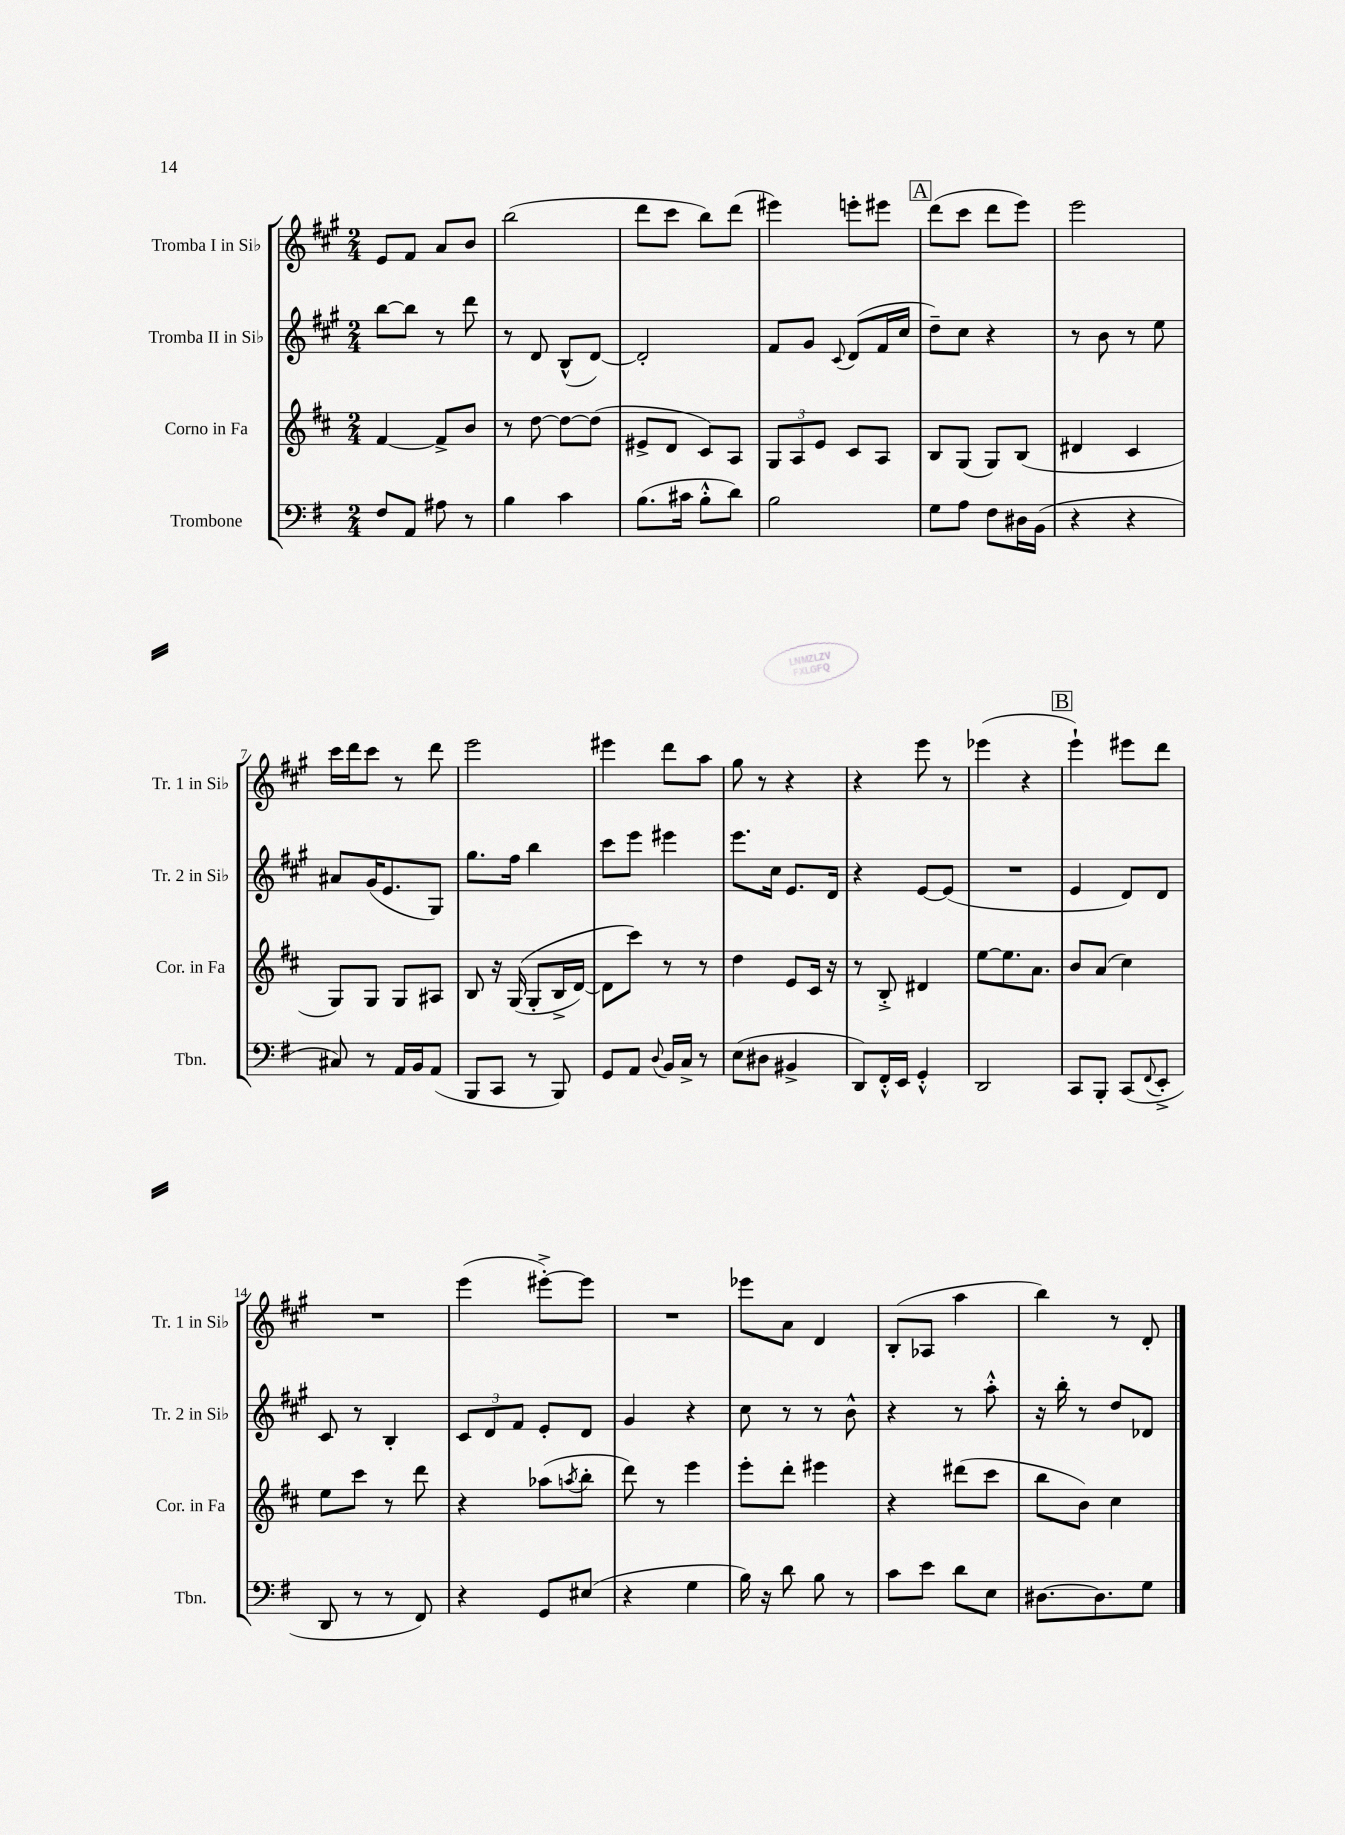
<<
\new StaffGroup <<
\new Staff = "s0" \with { instrumentName = "Tromba I in Sib" shortInstrumentName = "Tr. 1 in Sib" } {
    \clef treble \key a \major \numericTimeSignature \time 2/4
    e'8 fis'8 a'8 b'8 |
    b''2( |
    d'''8 cis'''8 b''8) d'''8( |
    eis'''4) e'''8-. eis'''8 |
    \mark \markup { \box "A" } d'''8( cis'''8 d'''8 e'''8) |
    e'''2 |
    cis'''16 d'''16 cis'''8 r8 d'''8 |
    e'''2 |
    eis'''4 d'''8 a''8 |
    gis''8 r8 r4 |
    r4 e'''8 r8 |
    ees'''4( r4 |
    \mark \markup { \box "B" } e'''4-!) eis'''8 d'''8 |
    R2 |
    e'''4( eis'''8~-.->) eis'''8 |
    R2 |
    ees'''8 a'8 d'4 |
    b8-.( aes8 a''4 |
    b''4) r8 d'8-. \bar "|." |
}
\new Staff = "s1" \with { instrumentName = "Tromba II in Sib" shortInstrumentName = "Tr. 2 in Sib" } {
    \clef treble \key a \major \numericTimeSignature \time 2/4
    b''8~ b''8 r8 d'''8 |
    r8 d'8 b8-^( d'8~) |
    d'2-. |
    fis'8 gis'8 \appoggiatura { cis'8 } d'8( fis'16 cis''16 |
    \mark \markup { \box "A" } d''8--) cis''8 r4 |
    r8 b'8 r8 e''8 |
    ais'8 gis'16( e'8. gis8) |
    gis''8. fis''16 b''4 |
    cis'''8 e'''8 eis'''4 |
    e'''8. cis''16 e'8. d'16 |
    r4 e'8~ e'8( |
    R2 |
    \mark \markup { \box "B" } e'4 d'8) d'8 |
    cis'8 r8 b4-. |
    \tuplet 3/2 { cis'8 d'8 fis'8 } e'8-. d'8 |
    gis'4 r4 |
    cis''8 r8 r8 b'8-^ |
    r4 r8 a''8-.-^ |
    r16 b''16-. r8 d''8 des'8 \bar "|." |
}
\new Staff = "s2" \with { instrumentName = "Corno in Fa" shortInstrumentName = "Cor. in Fa" } {
    \clef treble \key d \major \numericTimeSignature \time 2/4
    fis'4~ fis'8-> b'8 |
    r8 d''8~ d''8~ d''8( |
    eis'8-> d'8 cis'8) a8 |
    \tuplet 3/2 { g8 a8 e'8 } cis'8 a8 |
    \mark \markup { \box "A" } b8 g8( g8) b8( |
    dis'4 cis'4 |
    g8) g8 g8 ais8 |
    b8 r16 g16(\( g8-. b16-> d'16~) |
    d'8 cis'''8\) r8 r8 |
    d''4 e'8 cis'16 r16 |
    r8 b8-.-> dis'4 |
    e''8~ e''8. a'8. |
    \mark \markup { \box "B" } b'8 a'8( cis''4) |
    e''8 cis'''8 r8 d'''8 |
    r4 aes''8( \acciaccatura { a''8 } b''8-. |
    d'''8) r8 e'''4 |
    e'''8-. d'''8-. eis'''4 |
    r4 dis'''8( cis'''8 |
    b''8 b'8) cis''4 \bar "|." |
}
\new Staff = "s3" \with { instrumentName = "Trombone" shortInstrumentName = "Tbn." } {
    \clef bass \key g \major \numericTimeSignature \time 2/4
    fis8 a,8 ais8 r8 |
    b4 c'4 |
    b8.( cis'16 b8-.-^ d'8) |
    b2 |
    \mark \markup { \box "A" } g8 a8 fis8 dis16 b,16( |
    r4 r4 |
    cis8) r8 a,16 b,16 a,8( |
    b,,8 c,8 r8 b,,8) |
    g,8 a,8 \appoggiatura { d8 } b,16 c16-> r8 |
    e8( dis8 bis,4-> |
    d,8) fis,16-.-^ e,16 g,4-.-^ |
    d,2 |
    \mark \markup { \box "B" } c,8 b,,8-. c,8( \appoggiatura { fis,8 } e,8-.-> |
    d,8 r8 r8 fis,8) |
    r4 g,8 eis8( |
    r4 g4 |
    b16) r16 d'8 b8 r8 |
    c'8 e'8 d'8 e8 |
    dis8.~ dis8. g8 \bar "|." |
}
>>
>>
